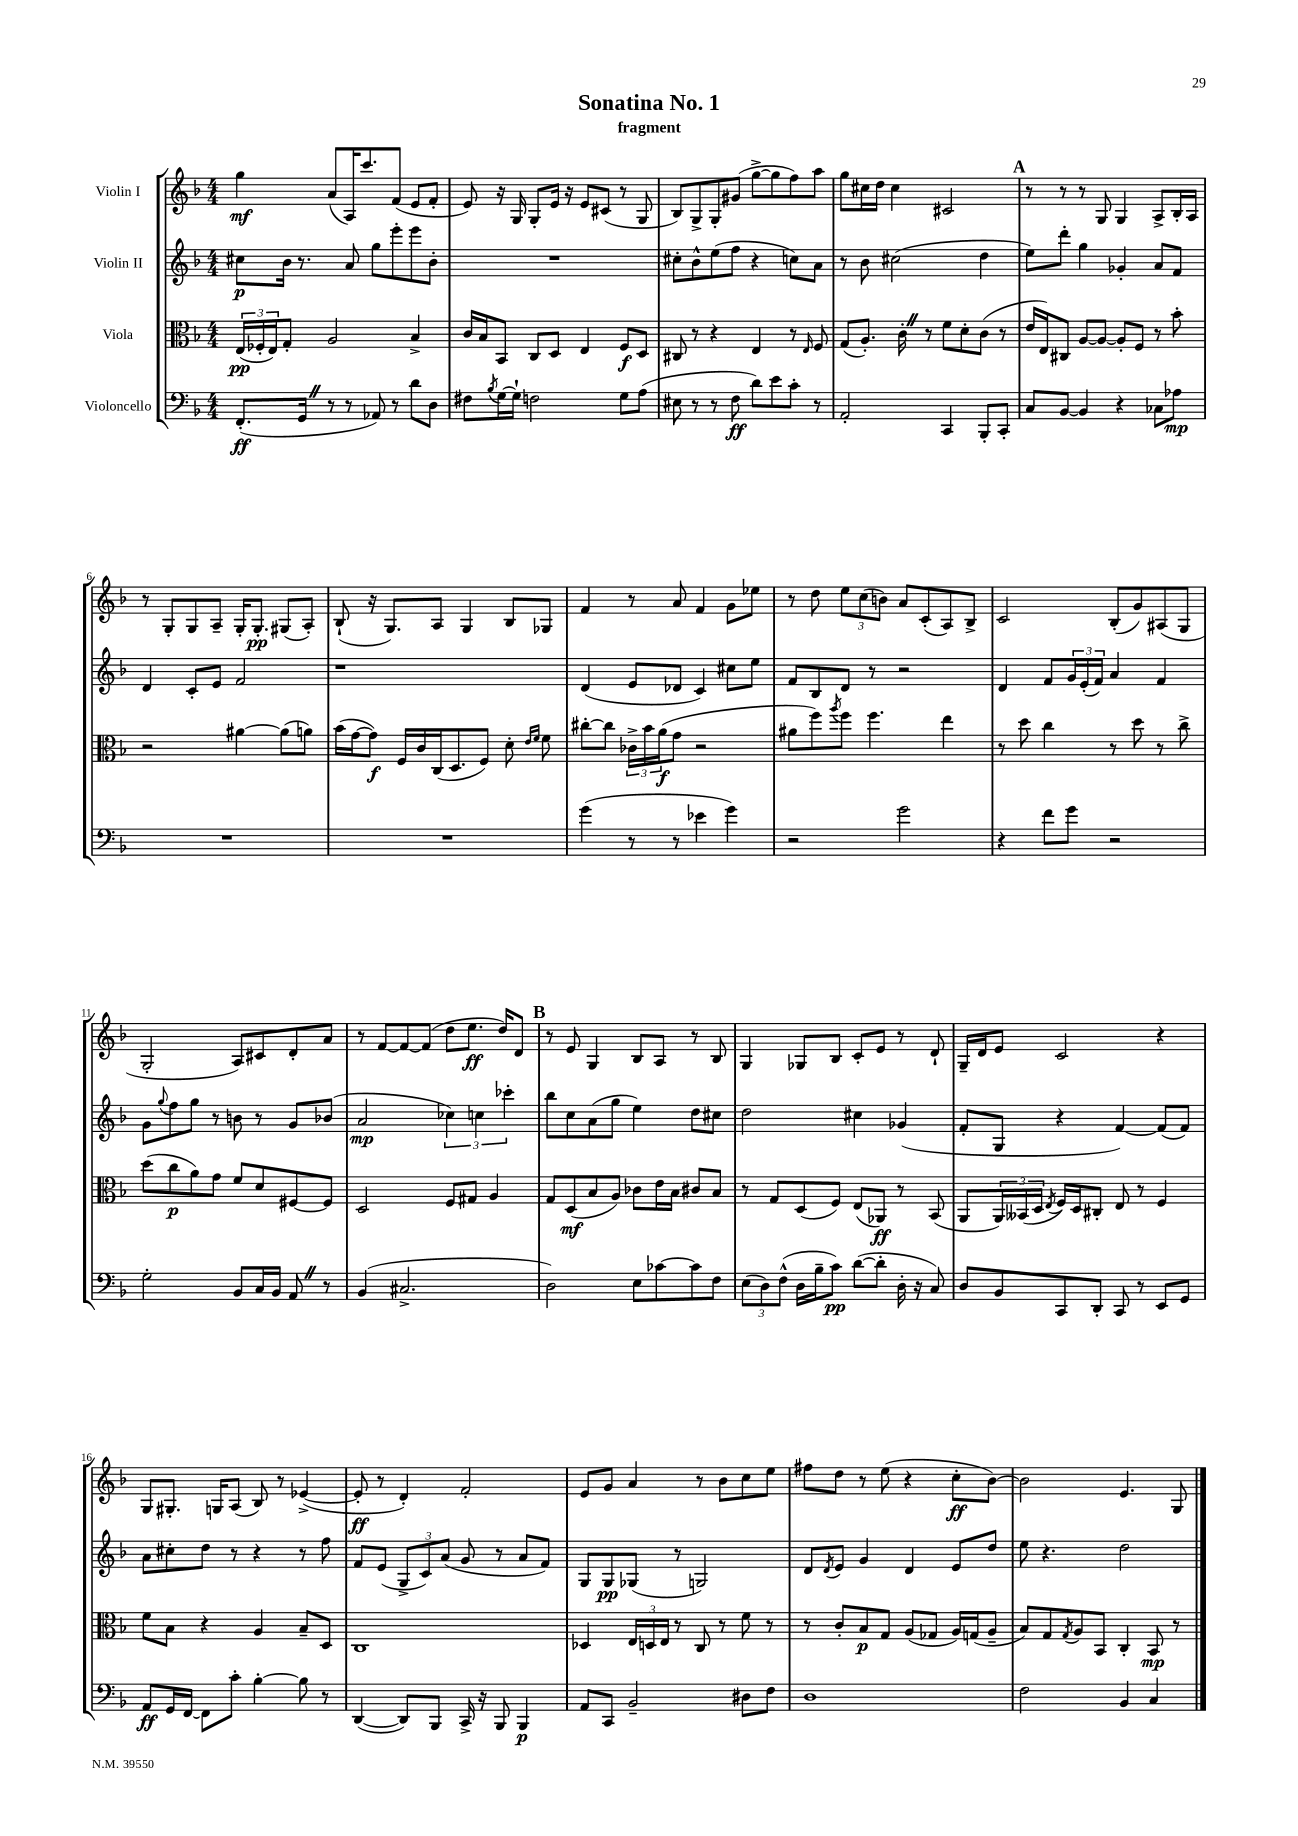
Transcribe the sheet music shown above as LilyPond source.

\header { title = "Sonatina No. 1" subtitle = "fragment" }
<<
\new StaffGroup <<
\new Staff = "s0" \with { instrumentName = "Violin I" } {
    \clef treble \key f \major \numericTimeSignature \time 4/4
    g''4\mf a'8( a16) c'''8. f'8( e'8 f'8-. |
    e'8) r16 g16 g8-. e'16 r16 e'8 cis'8( r8 g8 |
    bes8) g8-> g8-. gis'8( g''8~-> g''8 f''8) a''8 |
    g''8 cis''16 d''16 cis''4 cis'2 |
    \mark \markup { \bold "A" } r8 r8 r8 g8 g4 a8-> bes16-. a16 |
    r8 g8-. g8 a8-- g16-. g8.-.\pp gis8( a8-.) |
    bes8-!( r16 g8.) a8 g4 bes8 ges8 |
    f'4 r8 a'8 f'4 g'8 ees''8 |
    r8 d''8 \tuplet 3/2 { e''8 c''8( b'8) } a'8 c'8-.( a8) bes8-> |
    c'2 bes8-.( g'8) ais8( g8 |
    g2-. a8) cis'8 d'8-. a'8 |
    r8 f'8~ f'8~ f'8( d''8 e''8.\ff d''16) d'8 |
    \mark \markup { \bold "B" } r8 e'8 g4 bes8 a8 r8 bes8 |
    g4 ges8 bes8 c'8-. e'8 r8 d'8-! |
    g16-- d'16 e'8 c'2 r4 |
    g8 gis8.-. g16 a8( bes8) r8 ees'4~->( |
    ees'8-.\ff r8 d'4-.) f'2-. |
    e'8 g'8 a'4 r8 bes'8 c''8 e''8 |
    fis''8 d''8 r8 e''8( r4 c''8-.\ff bes'8~) |
    bes'2 e'4. g8 \bar "|." |
}
\new Staff = "s1" \with { instrumentName = "Violin II" } {
    \clef treble \key f \major \numericTimeSignature \time 4/4
    cis''8\p bes'16 r8. a'8 g''8 e'''8-. e'''8 bes'8-. |
    R1 |
    cis''8-. bes'8-^ e''8( f''8 r4 c''8) a'8 |
    r8 bes'8 cis''2( d''4 |
    \mark \markup { \bold "A" } e''8) d'''8-. g''4 ges'4-. a'8 f'8 |
    d'4 c'8-. e'8 f'2 |
    r1 |
    d'4( e'8 des'8 c'4) cis''8 e''8 |
    f'8 bes8 d'8 r8 r2 |
    d'4 f'8 \tuplet 3/2 { g'16 e'16-.( f'16) } a'4 f'4 |
    g'8 \appoggiatura { g''8 } f''8 g''8 r8 b'8 r8 g'8 bes'8( |
    a'2\mp \tuplet 3/2 { ces''4) c''4 ces'''4-. } |
    \mark \markup { \bold "B" } bes''8 c''8 a'8( g''8 e''4) d''8 cis''8 |
    d''2 cis''4 ges'4( |
    f'8-. g8 r4 f'4~) f'8( f'8) |
    a'8 cis''8-. d''8 r8 r4 r8 f''8 |
    f'8 e'8( \tuplet 3/2 { g8-> c'8) a'8( } g'8 r8 a'8 f'8) |
    g8 g8\pp ges8( r8 g2) |
    d'8 \acciaccatura { d'8 } e'8 g'4 d'4 e'8 d''8 |
    e''8 r4. d''2 \bar "|." |
}
\new Staff = "s2" \with { instrumentName = "Viola" } {
    \clef alto \key f \major \numericTimeSignature \time 4/4
    \tuplet 3/2 { e16\pp( fes16-. e16) } g8-. a2 bes4-> |
    c'16 bes16 bes,8 c8 d8 e4 f8\f d8 |
    cis8 r8 r4 e4 r8 \grace { e16 } f8 |
    g8( a8.-.) c'16-. \once \override BreathingSign.text = \markup { \musicglyph "scripts.caesura.straight" } \breathe r8 f'8 d'8-. c'8( r8 |
    \mark \markup { \bold "A" } e'16 e16) cis8 a8~ a8~ a8-. f8 r8 bes'8-. |
    r2 ais'4~ ais'8( a'8) |
    bes'16( g'16~ g'8\f) f16 c'16 c16( d8. f8) d'8-. \grace { e'16 f'16 } f'8 |
    cis''8~-. cis''8 \tuplet 3/2 { ces'16-> bes'16 a'16\f( } g'8 r2 |
    ais'8 f''8) \acciaccatura { a''8 } f''8 f''4. e''4 |
    r8 d''8 c''4 r8 d''8 r8 c''8-> |
    d''8( c''8\p a'8) g'8 f'8 d'8 fis8~ fis8 |
    d2 f8 gis8 a4 |
    \mark \markup { \bold "B" } g8 d8\mf( bes8 a8) ces'8 e'16 bes16 cis'8 bes8 |
    r8 g8 d8( f8) e8( aes,8\ff) r8 bes,8( |
    a,8 \tuplet 3/2 { a,16) beses,16( d16 } \acciaccatura { e8 } f16) d16 cis8-. e8 r8 f4 |
    f'8 bes8 r4 a4 bes8-- d8 |
    c1 |
    des4 \tuplet 3/2 { e16 d16 e16 } r8 c8 r8 f'8 r8 |
    r8 c'8-. bes8\p g8 a8( ges8 a16) g16( a8-- |
    bes8) g8 \acciaccatura { g8 } a8 bes,8 c4-. bes,8\mp r8 \bar "|." |
}
\new Staff = "s3" \with { instrumentName = "Violoncello" } {
    \clef bass \key f \major \numericTimeSignature \time 4/4
    f,8.-.\ff( g,16 \once \override BreathingSign.text = \markup { \musicglyph "scripts.caesura.straight" } \breathe r8 r8 aes,8) r8 d'8 d8 |
    fis8 \acciaccatura { bes8 } g16~ g16-! f2 g8 a8( |
    eis8 r8 r8 f8\ff d'8) e'8 c'8-. r8 |
    a,2-. c,4 bes,,8-. c,8-. |
    \mark \markup { \bold "A" } c8 bes,8~ bes,4 r4 ces8 aes8\mp |
    R1 |
    R1 |
    g'4( r8 r8 ees'4 g'4) |
    r2 g'2 |
    r4 f'8 g'8 r2 |
    g2-. bes,8 c16 bes,16 a,8 \once \override BreathingSign.text = \markup { \musicglyph "scripts.caesura.straight" } \breathe r8 |
    bes,4( cis2.-> |
    \mark \markup { \bold "B" } d2) e8 ces'8~ ces'8 f8 |
    \tuplet 3/2 { e8( d8) f8-^( } d16 bes16-- c'8\pp) d'8~( d'8-. d16-. r16 c8) |
    d8 bes,8 c,8 d,8-. c,8 r8 e,8 g,8 |
    a,8\ff g,16 f,16~ f,8 c'8-. bes4~-. bes8 r8 |
    d,4~( d,8) bes,,8 c,16-> r16 bes,,8 bes,,4\p |
    a,8 c,8 bes,2-- dis8 f8 |
    d1 |
    f2 bes,4 c4 \bar "|." |
}
>>
>>
